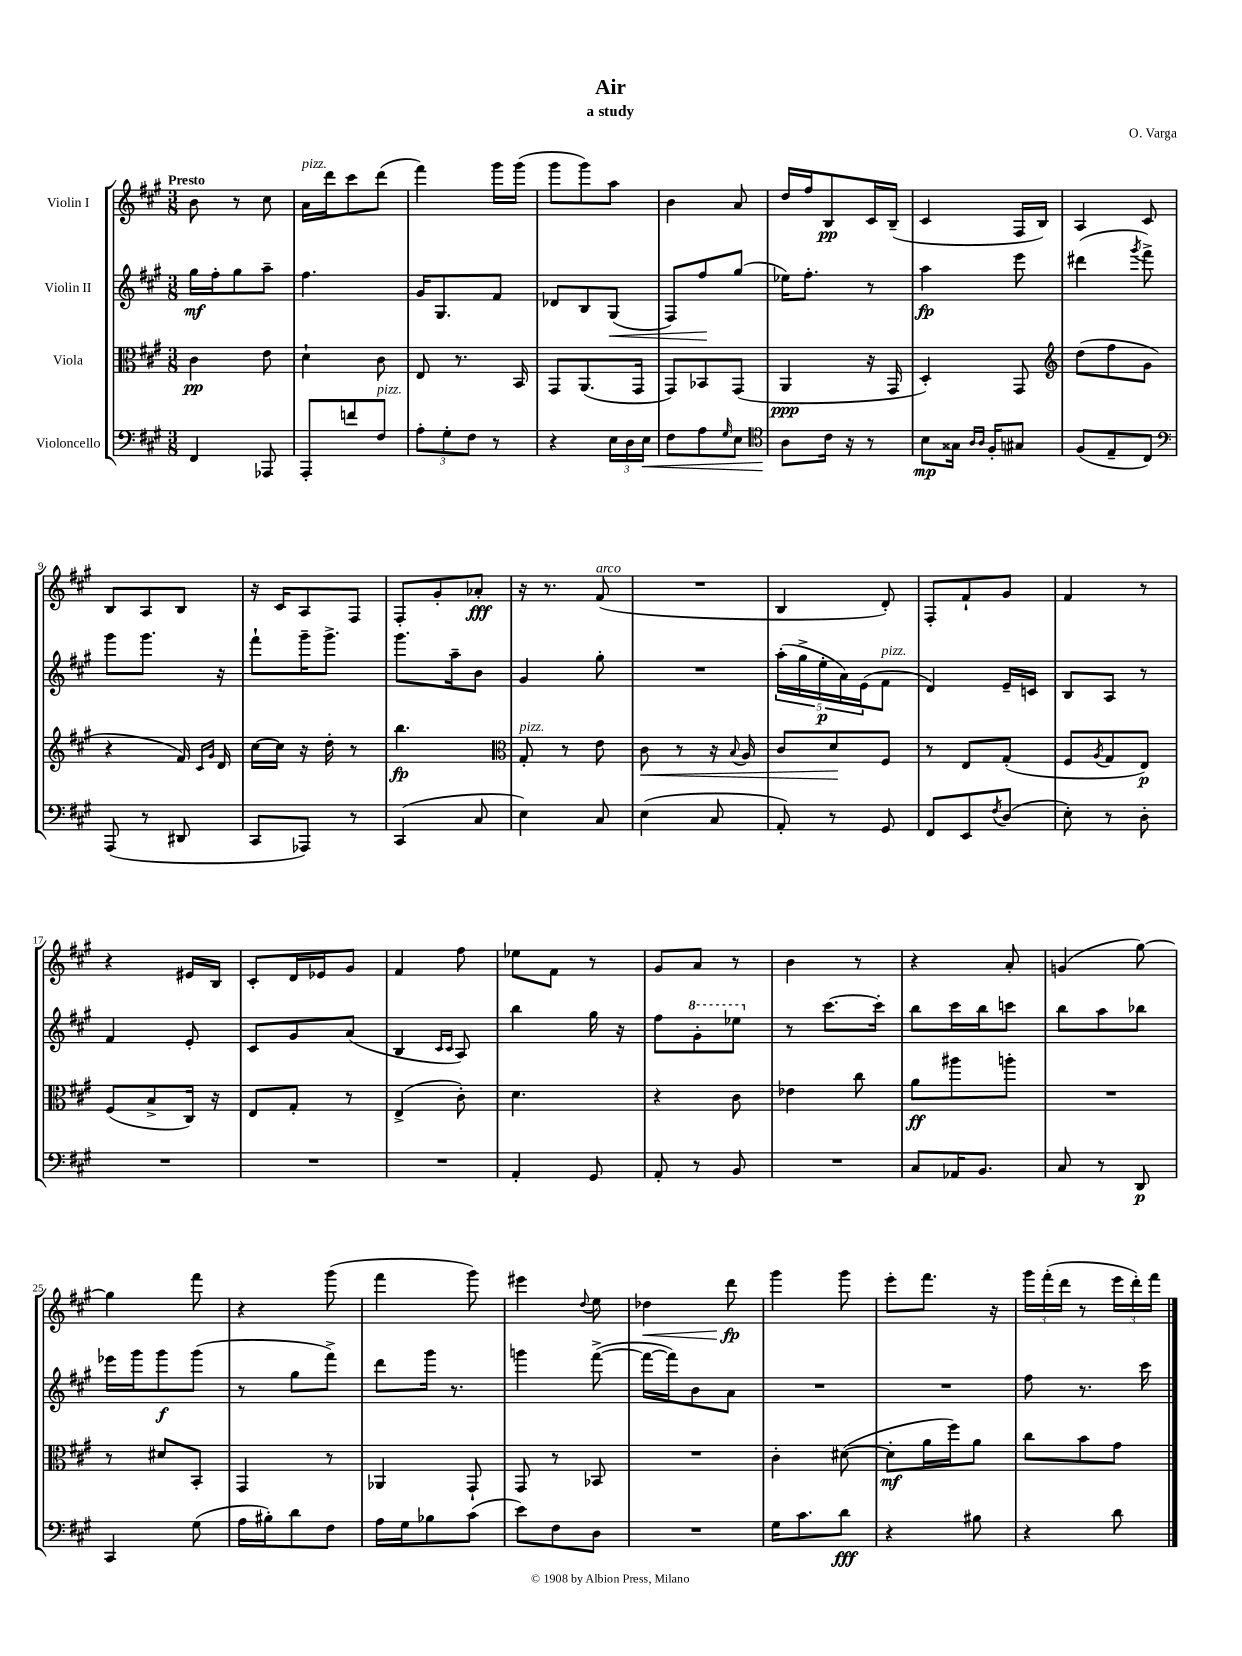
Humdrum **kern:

**kern	**dynam	**kern	**dynam	**kern	**dynam	**kern	**dynam
*part4	*part4	*part3	*part3	*part2	*part2	*part1	*part1
*staff4	*staff4	*staff3	*staff3	*staff2	*staff2	*staff1	*staff1
*I"Violoncello	*	*I"Viola	*	*I"Violin II	*	*I"Violin I	*
*clefF4	*	*clefC3	*	*clefG2	*	*clefG2	*
*k[f#c#g#]	*	*k[f#c#g#]	*	*k[f#c#g#]	*	*k[f#c#g#]	*
*M3/8	*	*M3/8	*	*M3/8	*	*M3/8	*
=1	=1	=1	=1	=1	=1	=1	=1
!	!	!	!	!	!	!LO:TX:a:B:t=Presto	!
4FF#/	.	4c#\	pp	16gg#\LL	mf	8b\	.
.	.	.	.	16ff#'\J	.	.	.
.	.	.	.	8gg#\	.	8r	.
8AAA-X/	.	8e\	.	8aa~\J	.	8cc#\	.
=2	=2	=2	=2	=2	=2	=2	=2
!	!	!	!	!	!	!LO:TX:a:i:t=pizz.	!
8AAA'/L	.	4d`\	.	4.ff#\	.	16a\LL	.
.	.	.	.	.	.	16ddd\J	.
8fn/	.	.	.	.	.	8ccc#\	.
!LO:TX:a:i:t=pizz.	!	!	!	!	!	!	!
8F#/J	.	8c#\	.	.	.	(8ddd\J	.
=3	=3	=3	=3	=3	=3	=3	=3
12A'\L	.	8E/	.	16g#/KL	.	4fff#\)	.
.	.	.	.	8.G#/	.	.	.
12G#'\	.	.	.	.	.	.	.
.	.	8.r	.	.	.	.	.
12F#\J	.	.	.	.	.	.	.
8r	.	.	.	8f#/J	.	16ggg#\LL	.
.	.	16BB/	.	.	.	(16ggg#\JJ	.
=4	=4	=4	=4	=4	=4	=4	=4
4r	.	8GG#/L	.	8d-X/L	.	8ggg#\L	.
.	.	(8.AA/	.	8B/	.	8ggg#\)	.
!	!	!	!	!	!LO:HP:b	!	!
24E\LL	.	.	.	(8G#/J	<	8aa\J	.
24D\	.	.	.	.	.	.	.
.	.	16GG#/Jk	.	.	.	.	.
!	!LO:HP:b	!	!	!	!	!	!
24E\JJ	<	.	.	.	.	.	.
=5	=5	=5	=5	=5	=5	=5	=5
8F#\L	.	8GG#/L)	.	8F#/L)	.	4b\	.
8A\	.	8BB-X/	.	8ff#/	.	.	.
16qqG#/	.	.	.	.	.	.	.
8E\J	.	(8GG#/J	.	(8gg#/J	[	8a/	.
=6	=6	=6	=6	=6	=6	=6	=6
*clefC4	*	*	*	*	*	*	*
8A\L	.	4AA/	ppp	16ee-X\KL)	.	16dd/LL	.
.	.	.	.	8.ff#'\J	.	16ff#/J	.
16c#\Jk	[	.	.	.	.	8B/	pp
16r	.	.	.	.	.	.	.
8r	.	16r	.	8r	.	16c#/L	.
.	.	16GG#/	.	.	.	(16B~/JJ	.
=7	=7	=7	=7	=7	=7	=7	=7
8B\L	mp	4D'/)	.	4aa\	fp	4c#/	.
16G##X\Jk	.	.	.	.	.	.	.
16qqA/LL	.	.	.	.	.	.	.
16qqA/JJ	.	.	.	.	.	.	.
16F#'/KL	.	.	.	.	.	.	.
8G#X/J	.	8GG#/	.	8eee\	.	16F#/LL	.
.	.	.	.	.	.	16B/JJ)	.
=8	=8	=8	=8	=8	=8	=8	=8
*	*	*clefG2	*	*	*	*	*
(8F#/L	.	(8dd\L	.	(4ddd#X\	.	4A/	.
8E~/	.	8ff#\	.	.	.	.	.
.	.	.	.	8qggg#/	.	.	.
8C#/J)	.	8g#\J	.	8fff#^\)	.	8c#/	.
!!LO:LB:g=z
=9	=9	=9	=9	=9	=9	=9	=9
*clefF4	*	*	*	*	*	*	*
(8AAA/	.	4r	.	8ggg#\L	.	8B/L	.
8r	.	.	.	8.ggg#\J	.	8A/	.
8DD#X/	.	16f#/)	.	.	.	8B/J	.
.	.	16qqc#/LL	.	.	.	.	.
.	.	16qqg#/JJ	.	.	.	.	.
.	.	16d/	.	16r	.	.	.
=10	=10	=10	=10	=10	=10	=10	=10
8CC#/L	.	[16cc#\LL	.	8fff#`\L	.	16r	.
.	.	16cc#\JJ]	.	.	.	16c#/KL	.
8AAA-X/J)	.	16r	.	16ggg#~\K	.	8A/	.
.	.	16dd'\	.	8.ggg#^\J	.	.	.
8r	.	8r	.	.	.	8F#/J	.
=11	=11	=11	=11	=11	=11	=11	=11
(4CC#/	.	4.bb\	fp	8.ggg#\L	.	8F#'/L	.
.	.	.	.	.	.	8g#'/	.
.	.	.	.	16aa~\k	.	.	.
8C#/	.	.	.	8b\J	.	8a-X'/J	fff
=12	=12	=12	=12	=12	=12	=12	=12
*	*	*clefC3	*	*	*	*	*
!	!	!LO:TX:a:i:t=pizz.	!	!	!	!	!
4E\)	.	8G#'/	.	4g#/	.	16r	.
.	.	.	.	.	.	8.r	.
.	.	8r	.	.	.	.	.
!	!	!	!	!	!	!LO:TX:a:i:t=arco	!
8C#/	.	8e\	.	8gg#'\	.	(8f#/	.
=13	=13	=13	=13	=13	=13	=13	=13
!	!	!	!LO:HP:b	!	!	!	!
(4E\	.	8c#\	<	4.r	.	4.r	.
.	.	8r	.	.	.	.	.
8C#/	.	16r	.	.	.	.	.
.	.	8qqB/	.	.	.	.	.
.	.	16A/	.	.	.	.	.
=14	=14	=14	=14	=14	=14	=14	=14
8AA'/)	.	8c#/L	.	(20aa'\LL	.	4B/	.
.	.	.	.	20gg#^\	.	.	.
.	.	.	.	20ee'\	p	.	.
8r	.	8d/	.	.	.	.	.
.	.	.	.	20a\)	.	.	.
.	.	.	.	(20e\J	.	.	.
!	!	!	!	!LO:TX:a:i:t=pizz.	!	!	!
8GG#/	.	8F#/J	[	8f#\J	.	8d'/)	.
=15	=15	=15	=15	=15	=15	=15	=15
8FF#/L	.	8r	.	4d/)	.	8F#'/L	.
8EE/	.	8E/L	.	.	.	8f#`/	.
8qF#/	.	.	.	.	.	.	.
(8D/J	.	(8G#'/J	.	16e~/LL	.	8g#/J	.
.	.	.	.	16cn/JJ	.	.	.
=16	=16	=16	=16	=16	=16	=16	=16
8E'\)	.	8F#/L	.	8B/L	.	4f#/	.
.	.	8qA/	.	.	.	.	.
8r	.	8G#/	.	8A/J	.	.	.
8D'\	.	8E/J)	p	8r	.	8r	.
!!LO:LB:g=z
=17	=17	=17	=17	=17	=17	=17	=17
4.r	.	(8F#/L	.	4f#/	.	4r	.
.	.	8B^/	.	.	.	.	.
.	.	16C#/Jk)	.	8e'/	.	16e#X/LL	.
.	.	16r	.	.	.	16B/JJ	.
=18	=18	=18	=18	=18	=18	=18	=18
4.r	.	8E/L	.	8c#/L	.	8c#'/L	.
.	.	8G#'/J	.	8g#/	.	16d/L	.
.	.	.	.	.	.	16e-X/J	.
.	.	8r	.	(8a/J	.	8g#/J	.
=19	=19	=19	=19	=19	=19	=19	=19
4.r	.	(4E^/	.	4B/	.	4f#/	.
.	.	.	.	16qqc#/LL	.	.	.
.	.	.	.	16qqc#/JJ	.	.	.
.	.	8c#'\)	.	8A/)	.	8ff#\	.
=20	=20	=20	=20	=20	=20	=20	=20
4AA'/	.	4.d\	.	4bb\	.	8ee-X\L	.
.	.	.	.	.	.	8f#\J	.
8GG#/	.	.	.	16gg#\	.	8r	.
.	.	.	.	16r	.	.	.
=21	=21	=21	=21	=21	=21	=21	=21
8AA'/	.	4r	.	8ff#\L	.	8g#/L	.
*	*	*	*	*8va	*	*	*
8r	.	.	.	8gg#'\	.	8a/J	.
8BB/	.	8c#\	.	8eee-X\J	.	8r	.
=22	=22	=22	=22	=22	=22	=22	=22
*	*	*	*	*X8va	*	*	*
4.r	.	4e-X\	.	8r	.	4b\	.
.	.	.	.	[8.ccc#\L	.	.	.
.	.	8cc#\	.	.	.	8r	.
.	.	.	.	16ccc#'\Jk]	.	.	.
=23	=23	=23	=23	=23	=23	=23	=23
8C#/L	.	8a\L	ff	8bb\L	.	4r	.
16AA-X/K	.	8aa#X\	.	16ccc#\L	.	.	.
8.BB/J	.	.	.	16bb\J	.	.	.
.	.	8aan'\J	.	8cccn\J	.	8a'/	.
=24	=24	=24	=24	=24	=24	=24	=24
8C#/	.	4.r	.	8bb\L	.	(4gn/	.
8r	.	.	.	8aa\	.	.	.
8DD/	p	.	.	8bb-X\J	.	[8gg#\)	.
!!LO:LB:g=z
=25	=25	=25	=25	=25	=25	=25	=25
4CC#/	.	8r	.	16eee-X\LL	.	4gg#\]	.
.	.	.	.	16ggg#\J	.	.	.
.	.	8d#X/L	.	8ggg#\	f	.	.
(8G#\	.	8BB'/J	.	(8ggg#\J	.	8fff#\	.
=26	=26	=26	=26	=26	=26	=26	=26
16A\LL	.	4GG#/	.	8r	.	4r	.
16B#X'\J)	.	.	.	.	.	.	.
8d\	.	.	.	8gg#\L	.	.	.
8F#\J	.	8r	.	8fff#^\J)	.	(8ggg#\	.
=27	=27	=27	=27	=27	=27	=27	=27
16A\LL	.	4AA-X/	.	8ddd\L	.	4fff#\	.
16G#\J	.	.	.	.	.	.	.
8B-X\	.	.	.	16ggg#\Jk	.	.	.
.	.	.	.	8.r	.	.	.
(8c#\J	.	8GG#`/	.	.	.	8ggg#\)	.
=28	=28	=28	=28	=28	=28	=28	=28
8e\L)	.	8GG#/	.	4gggn\	.	4eee#X\	.
8F#\	.	8r	.	.	.	.	.
.	.	.	.	.	.	8qqdd/	.
8D\J	.	8BB-X/	.	([8fff#^\	.	8ee\	.
=29	=29	=29	=29	=29	=29	=29	=29
!	!	!	!	!	!	!	!LO:HP:b
4.r	.	4.r	.	16fff#\LL_	.	4dd-X\	<
.	.	.	.	16fff#\J])	.	.	.
.	.	.	.	8b\	.	.	.
.	.	.	.	8a\J	.	8ddd\	fp
.	.	.	.	.	.	.	[
=30	=30	=30	=30	=30	=30	=30	=30
16G#\KL	.	4c#'\	.	4.r	.	4ggg#\	.
8.c#\	.	.	.	.	.	.	.
8d\J	fff	([8d#X\	.	.	.	8ggg#\	.
=31	=31	=31	=31	=31	=31	=31	=31
4r	.	8d#'\L]	mf	4.r	.	8eee'\L	.
.	.	16a\L	.	.	.	8.fff#\J	.
.	.	16ff#\J)	.	.	.	.	.
8B#X\	.	8a\J	.	.	.	.	.
.	.	.	.	.	.	16r	.
=32	=32	=32	=32	=32	=32	=32	=32
4r	.	8cc#\L	.	8ff#\	.	24ggg#\LL	.
.	.	.	.	.	.	(24fff#'\	.
.	.	.	.	.	.	24ddd\JJ	.
.	.	8b\	.	8.r	.	8r	.
8d\	.	8g#\J	.	.	.	24eee\LL	.
.	.	.	.	.	.	24ddd'\)	.
.	.	.	.	16ccc#\	.	.	.
.	.	.	.	.	.	24fff#\JJ	.
==	==	==	==	==	==	==	==
*-	*-	*-	*-	*-	*-	*-	*-
